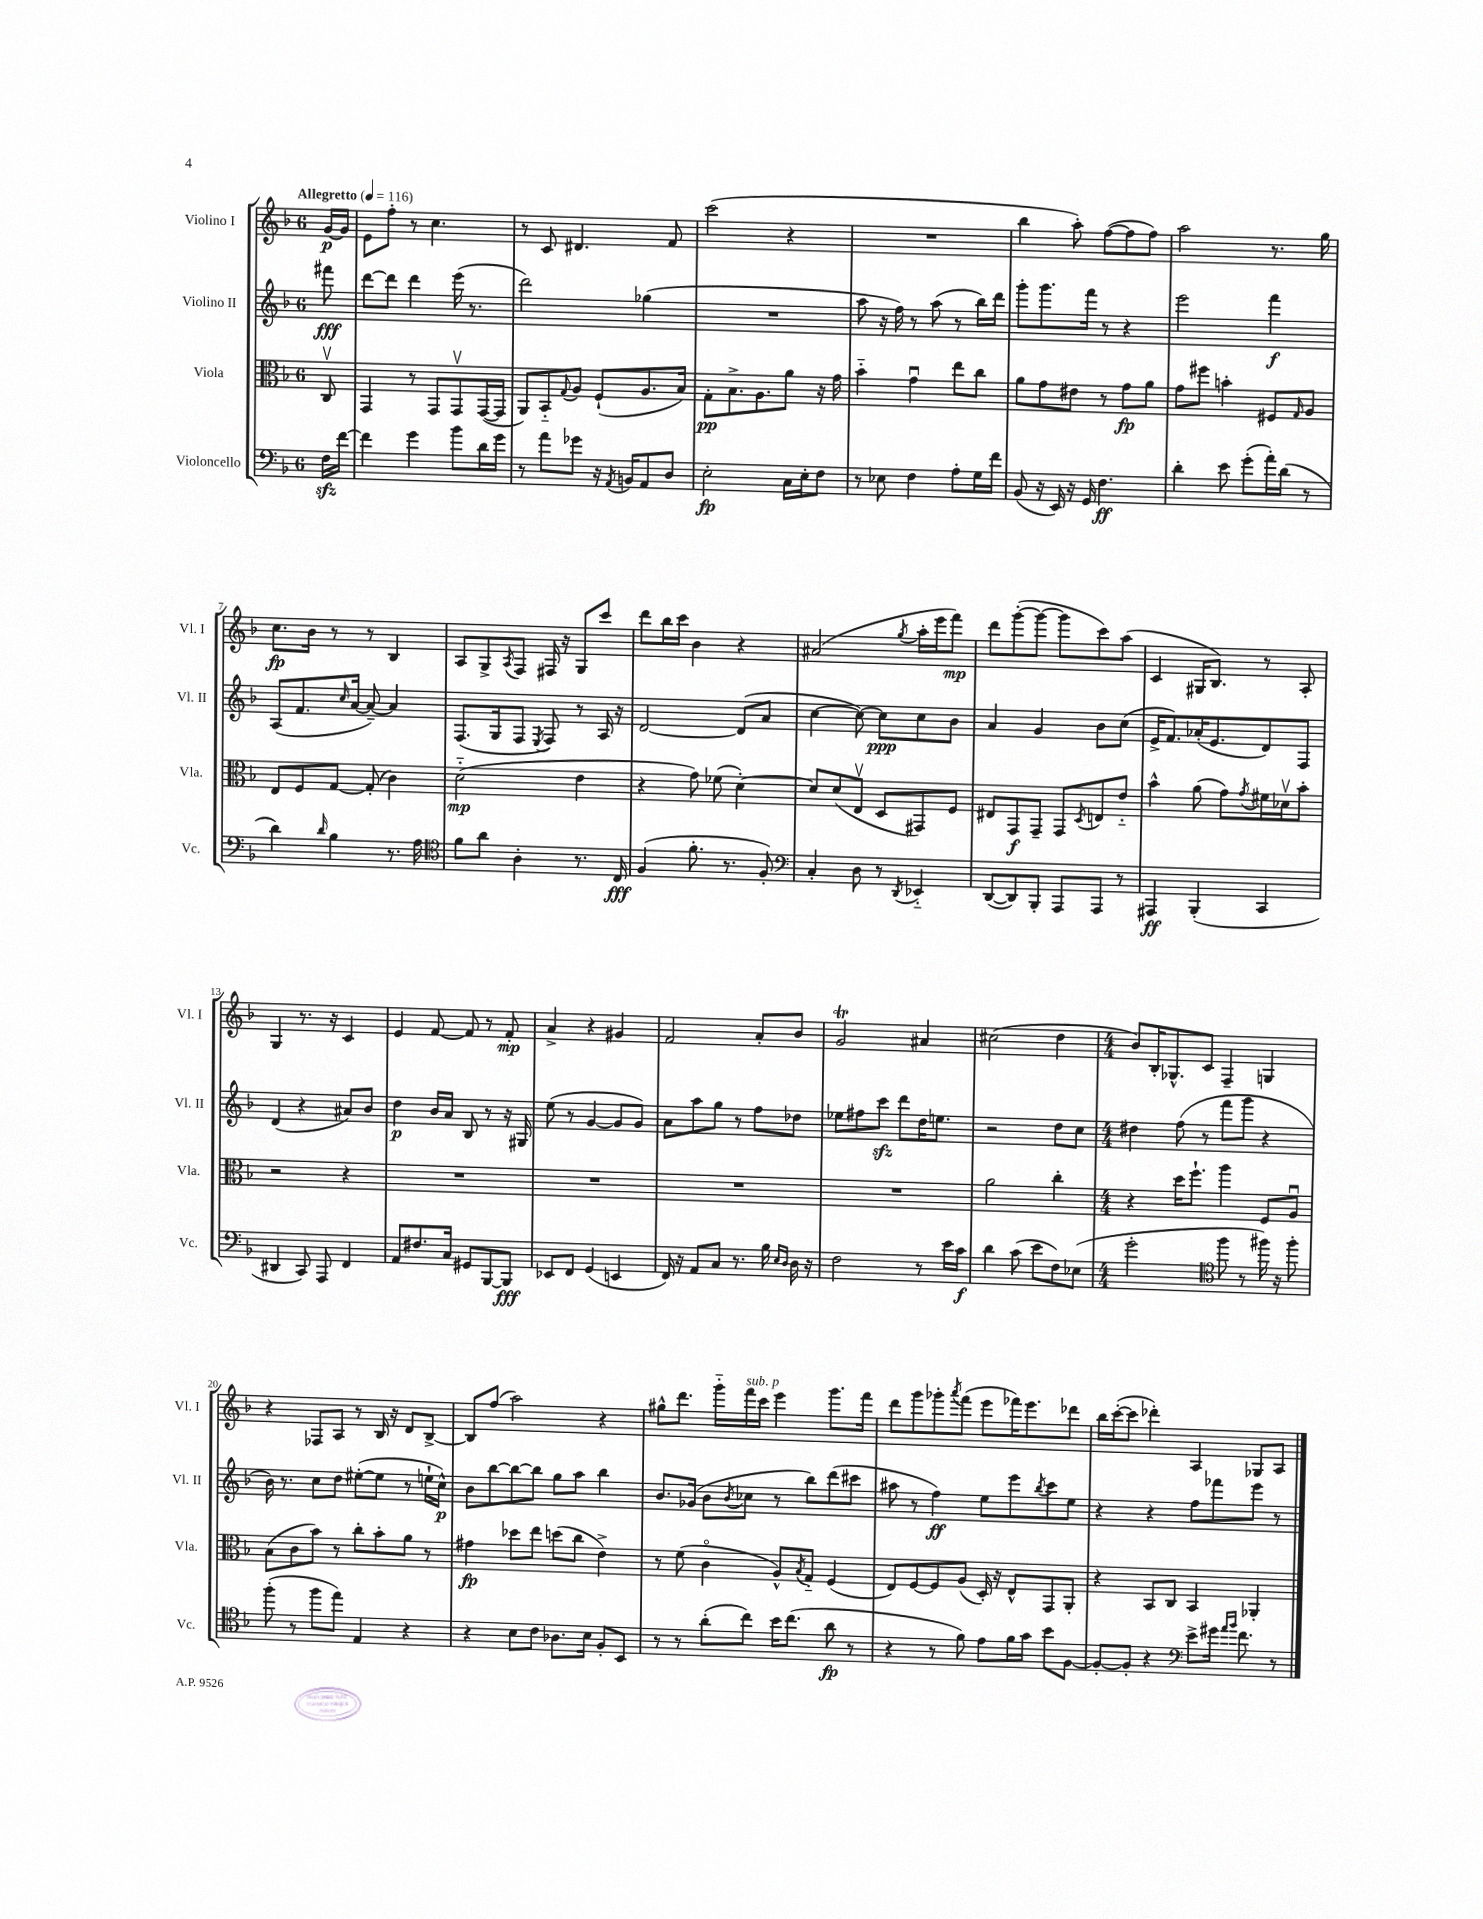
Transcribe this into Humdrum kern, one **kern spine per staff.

**kern	**kern	**kern	**kern
*staff4	*staff3	*staff2	*staff1
*clefF4	*clefC3	*clefG2	*clefG2
*k[b-]	*k[b-]	*k[b-]	*k[b-]
*M6/8	*M6/8	*M6/8	*M6/8
*MM116	*MM116	*MM116	*MM116
16F	8Cv	8fff#	[16g
[16f	.	.	16g]
=	=	=	=
4f]	4GG	[8ddd	8e
.	.	8ddd]	8ff'
4g	8r	4ddd	8r
.	8GG	.	4.cc
8b-	8GGv	(16eee	.
.	.	8.r	.
16d	([16GG	.	.
16g	16GG]	.	.
=	=	=	=
8r	8AA)	2ddd)	8r
8a	8BB-'~	.	8c
.	8qqG	.	.
8g-	8A	.	4.d#
16r	(8F`	.	.
8qAA	.	.	.
16BB	.	.	.
8AA	8.A	(4gg-	.
8D	.	.	8f
.	16B-)	.	.
=	=	=	=
2E'	8G'	2.r	(2ccc
.	8.B-^	.	.
.	8.A	.	.
16C	8a	.	4r
16E'	.	.	.
8F	16r	.	.
.	16g	.	.
=	=	=	=
8r	4b-'~	8aa	2.r
8E-	.	16r	.
.	.	16ff)	.
4F	4gu	8r	.
.	.	(8aa	.
8A'	8ee	8r	.
16G	8cc	16bb-)	.
16f	.	16ddd	.
=	=	=	=
(8BB-	8a	8ggg'	4bb-
16r	8g	8.ggg	.
16EE)	.	.	.
16r	8e#	.	8aa')
16GG	.	16fff	.
4.F	8r	8r	([8ff
.	8g	4r	8ff]
.	8a	.	8ff)
=	=	=	=
4d'	8g	2eee	2aa
.	8ff#	.	.
8e	4b'	.	.
(8g'	.	.	.
16a')	8F#	4fff	8.r
(16d	.	.	.
.	16qqG	.	.
8r	8A	.	.
.	.	.	16gg
=	=	=	=
4d)	8E	(8A	8.cc
.	8F	8.f	.
.	.	.	16b-
16qqd	.	.	.
4B-	[8G	.	8r
.	.	16qqcc	.
.	.	[16a	.
.	(8G']	8a~_)	8r
8.r	4c)	4a]	4B-
16A	.	.	.
=	=	=	=
*clefC4	*	*	*
8f	(2d'~	(8.F	8A
8a	.	.	8G^
.	.	16G	.
.	.	.	8qA
4A'	.	8F	8F
.	.	8qE	.
.	.	8F)	16F#
.	.	.	16r
8.r	4e	8r	8G
.	.	16A	8ccc
16C	.	16r	.
=	=	=	=
(4F	4r	[2d	8ddd
.	.	.	16bb-
.	.	.	16ccc
8.f'	8g)	.	4b-
.	(8f-	.	.
8.r	.	.	.
.	[4d')	(8d]	4r
8F')	.	8a	.
=	=	=	=
*clefF4	*	*	*
4C'	8d]	[4cc	(2a#
.	(8d	.	.
8D	8Ev	8cc_)	.
8r	8D	8cc]	.
8qDD	.	.	8qgg
4EE-'~	8GG#)	8cc	16aa'
.	.	.	16eee
.	8F	8b-	8fff)
=	=	=	=
([8DD	8E#	4a	8ddd
8DD])	8GG	.	([8ggg'
8BBB-'	8GG~	4g	8ggg_
8AAA	8GG	.	8ggg]
.	8qD	.	.
8AAA	8E	8b-	8ccc)
8r	8e'~	(8cc	(8aa
=	=	=	=
4AAA#	4b-^^	16e^	4c
.	.	8.f)	.
(4BBB-'	(8a	(16a-'	16G#
.	.	8.e	8.B-)
.	8g)	.	.
.	8qg	.	.
4CC	16f#	8d)	8r
.	16d-v	.	.
.	8b-'	8F	8A'
=	=	=	=
4DD#	2r	(4d	4G
8CC)	.	4r	8.r
8AAA	.	.	.
.	.	.	16r
4FF	4r	8a#)	4c
.	.	8b-	.
=	=	=	=
8AA	2.r	4dd	4e
8.F#	.	.	.
.	.	16b-	[8f
16C	.	16a	.
8GG#	.	8B-	8f]
[8BBB-	.	8r	8r
8BBB-]	.	16r	8f'
.	.	16G#	.
=	=	=	=
8EE-	2.r	(8ee	4a^
8FF	.	8r	.
(4GG	.	[4g	4r
4EE	.	8g]	4g#
.	.	8g)	.
=	=	=	=
16FF)	2.r	8a	2f
16r	.	.	.
8AA	.	8aa	.
8C	.	8gg	.
8.r	.	8r	.
.	.	8ff	8a'
16B-	.	.	.
16qqE	.	.	.
16qqD	.	.	.
16D	.	8dd-	8b-
16r	.	.	.
=	=	=	=
2F	2.r	8ee-	2g
.	.	8ff#	.
.	.	8ccc	.
.	.	8ddd	.
8r	.	16dd	4a#
.	.	8.ee	.
16e	.	.	.
16c	.	.	.
=	=	=	=
4d	2a	2r	(2cc#
(8c	.	.	.
8e	.	.	.
8F)	4cc'	8dd	4dd
(8E-	.	8cc	.
=	=	=	=
*M4/4	*M4/4	*M4/4	*M4/4
2g'	4r	4dd#	8b-)
.	.	.	16B-'
.	.	.	8.G-^^
.	16dd	(8ff	.
.	8.ff`	.	.
.	.	8r	8c
*clefC4	*	*	*
8ff	4aa	8fff	4F~
8r	.	8ggg	.
16ff#)	8F	4r	4G
16r	.	.	.
8ff#'	8Au	.	.
=	=	=	=
(8ff'	(8B-	16b-)	4r
.	.	8.r	.
8r	8c	.	.
8ff	8b-)	8cc	8F-
8ee)	8r	8dd	8A
4E	8cc'	([8ee#'	8r
.	8b-'	8ee#]	16B-
.	.	.	16r
4r	8a	8r	8d
.	8r	16ee`	[8B-^
.	.	16cc^^)	.
=	=	=	=
4r	4g#	8b-	8B-]
.	.	[8bb-	(8ff
8B-	8dd-	8bb-_	2aa)
8c	8ee	8bb-]	.
8.A-	(8dd	8gg	.
.	8cc	8aa	.
16B-	.	.	.
8F'	4e^)	4bb-	4r
8BB-	.	.	.
=	=	=	=
8r	8r	8.b-	8gg#^^
8r	(8f	.	8.ddd
.	.	(16g-	.
(8a'	4co	8b-	.
.	.	.	16ggg'~
.	.	8qb-	.
8cc)	.	8cc-	16fff
.	.	.	16ccc
16b-	8A^^)	8r	4eee
(8.cc	.	.	.
.	8qB-	.	.
.	8G'~	8bb-)	.
8a	(4F	(8ddd	8.ggg
8r	.	8ccc#	.
.	.	.	16fff
=	=	=	=
4r	8E)	8aa#	8ddd
.	[8F	8r	8ggg
8r	8F]	4ff)	8ggg-'
.	.	.	8qaaa
8f)	(8A	.	(8fff
8e	16D')	8ee	8eee
.	16r	.	.
16f	8E^^	8eee	16fff-)
16g	.	.	8.eee
.	.	8qbb-	.
8b-	8GG	8ccc	.
[8F	8AA'	8ee	8ddd-
=	=	=	=
8F'_	4r	4r	16bb-
.	.	.	([16ccc'
8F']	.	.	8ccc]
4r	8BB-	4r	4ddd-')
.	8C	.	.
*clefF4	*	*	*
8e^	4BB-	8ff	4A
16g#	.	8fff-	.
16qqa	.	.	.
16qqb-	.	.	.
8.f	.	.	.
.	4AA-'	8eee	8G-
8r	.	8r	8A
==	==	==	==
*-	*-	*-	*-
